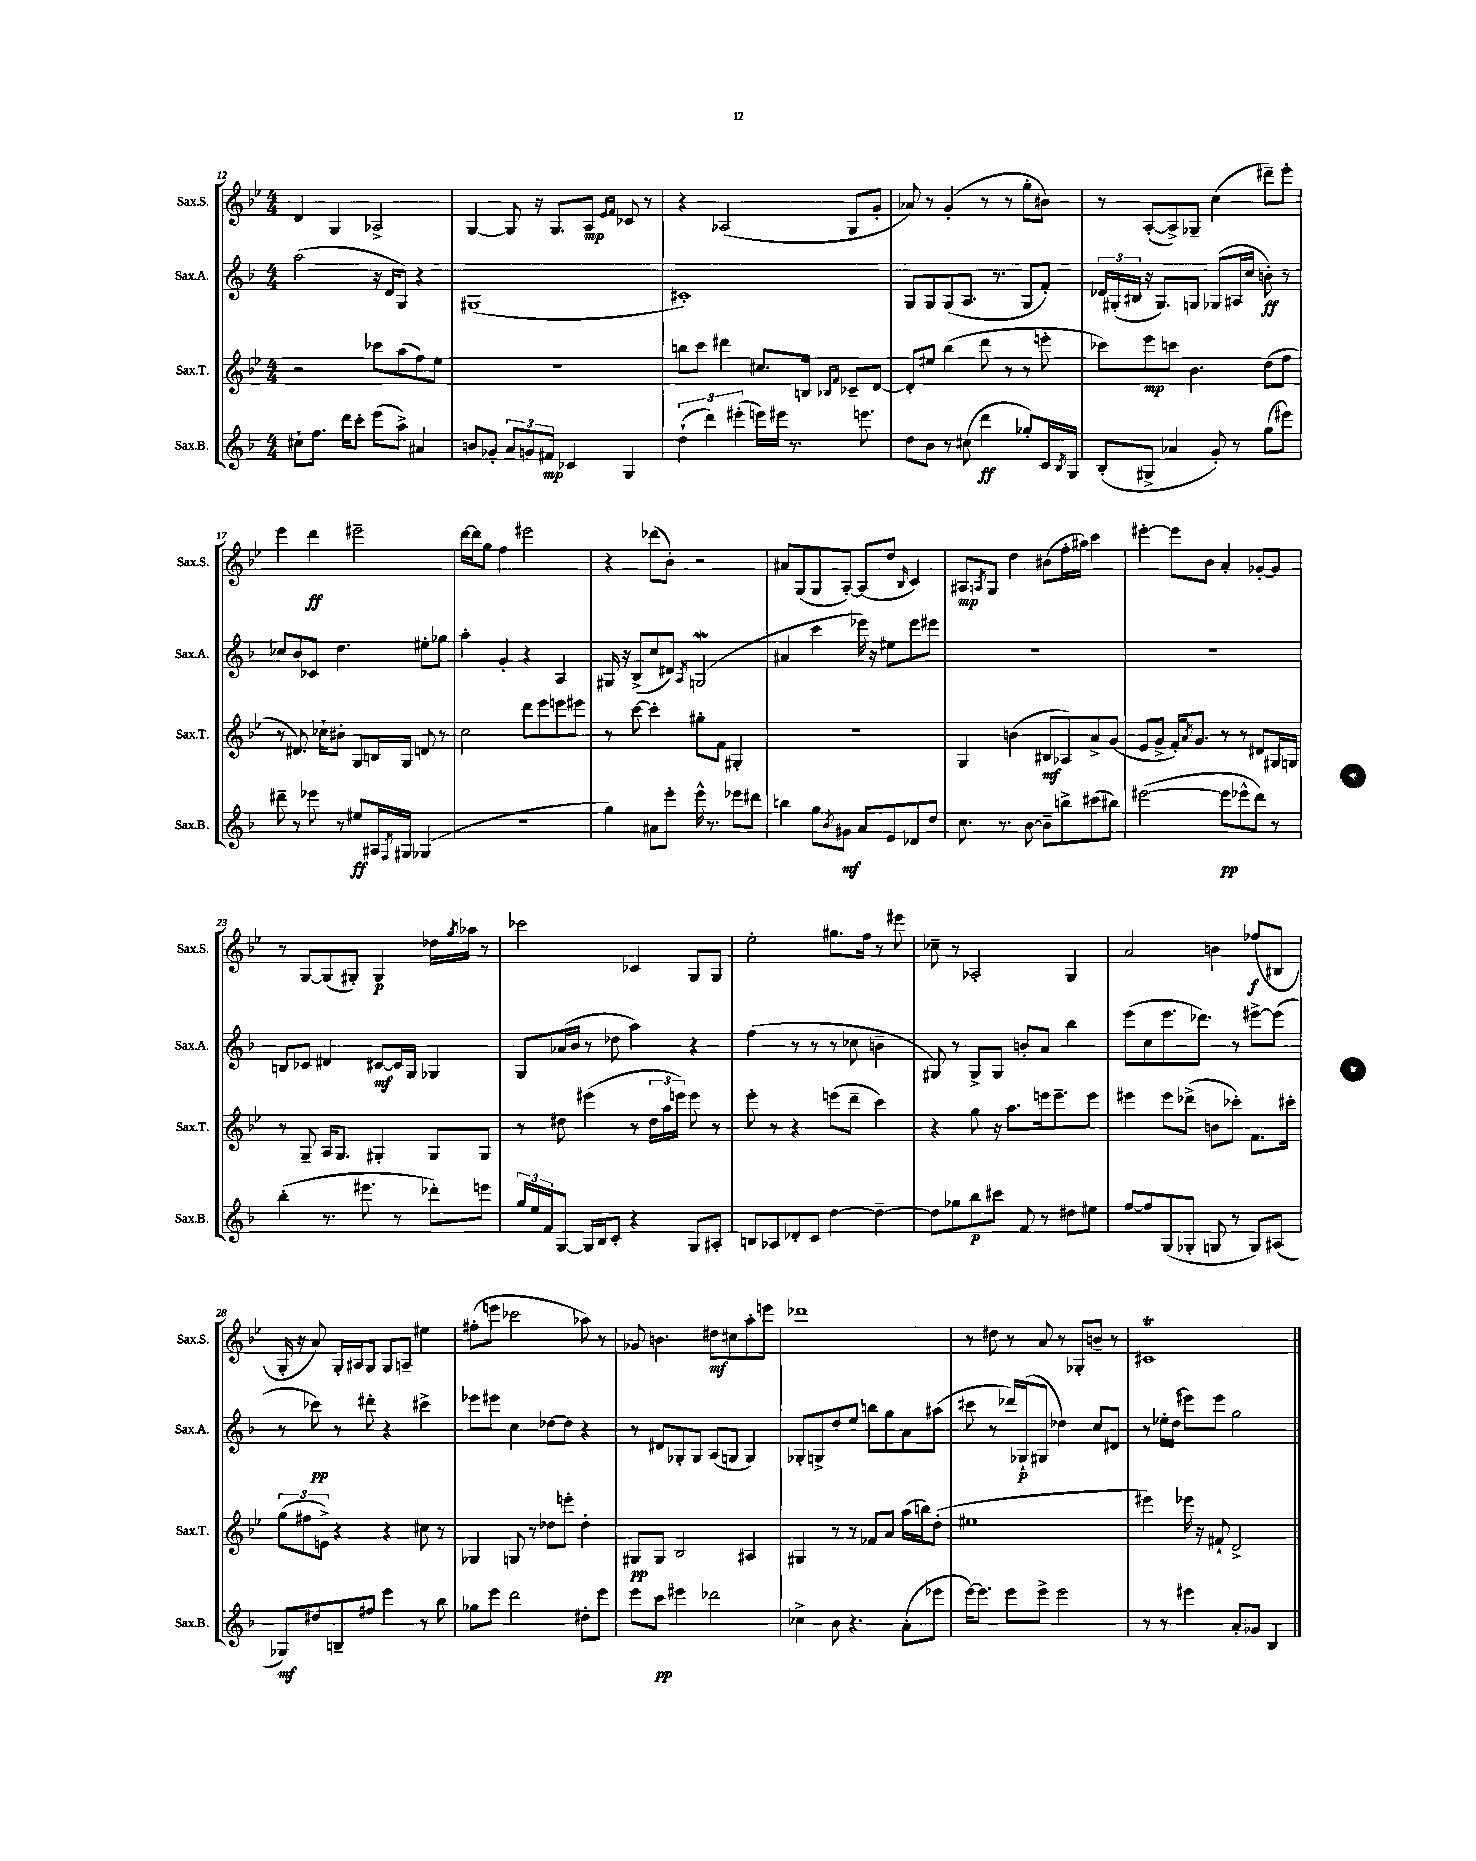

**kern	**kern	**kern	**kern
*staff4	*staff3	*staff2	*staff1
*clefG2	*clefG2	*clefG2	*clefG2
*k[b-]	*k[b-e-]	*k[b-]	*k[b-e-]
*M4/4	*M4/4	*M4/4	*M4/4
8cc#`	2r	(2aa	4d
8.ff	.	.	.
.	.	.	4G
16ddd	.	.	.
8ccc'	.	.	.
(8eee	8ccc-	16r	2A-^
.	.	16d	.
8aa^)	(8aa	8G)	.
4a#	8ff)	4r	.
.	8ee-	.	.
=	=	=	=
8b	1r	(1G#	[4G
8g-'	.	.	.
12a	.	.	8G]
12g	.	.	.
.	.	.	16r
12f#	.	.	.
.	.	.	8.G
4c-	.	.	.
.	.	.	8A
.	.	.	16qqe-
.	.	.	16qqf
4G	.	.	8c-
.	.	.	8r
=	=	=	=
(6dd`	8bb	1c#')	4r
.	8ccc	.	.
6ddd)	.	.	.
.	4ddd#	.	(2A-
(6eee#'	.	.	.
16eee)	8.cc#	.	.
16eee#	.	.	.
8.r	.	.	.
.	16B	.	.
.	16qqB-	.	.
.	16qqf	.	.
.	8c-~	.	8G
8.eee	.	.	.
.	[8d	.	8g'
=	=	=	=
8dd	8d']	8G	8a-)
8b-	8ee#	8G	8r
8r	(4bb-	(8G	(4g'
(8cc#	.	8.A	.
4ddd	8ddd	.	8r
.	.	8.r	.
.	8r	.	8r
8gg-')	8r	8G	8gg'
16c	8eee'	8f')	8b#)
8qB-	.	.	.
16G	.	.	.
=	=	=	=
(8B-'	8ccc-)	24d-	8r
.	.	(24G#'	.
.	.	24B#	.
8G#^	8eee-	16r	([8A'
.	.	8.G#)	.
4a-	8ccc	.	8A^])
.	4.b-	8G	8G-~
8g')	.	(8G-	(4cc
8r	.	16A#	.
.	.	16cc	.
(8gg	(8dd	8b')	8ddd#~)
8eee#)	8ff	8r	8eee-'
=	=	=	=
8ddd#~	8r	8cc-	4eee-
8r	8.d#)	8b-	.
8eee-	.	8c-	4ddd
.	16cc-`	.	.
8r	8b#'	4.dd	.
8ee#	8G	.	2eee#~
16A#	16B	.	.
8qF	.	.	.
16G#	16G	.	.
(4G-	8d	8ee#'	.
.	8r	8gg-	.
=	=	=	=
1r	2cc	4aa'	[16ddd
.	.	.	16ddd]
.	.	.	8gg
.	.	4g'	4ff
.	8ddd	4r	2eee#
.	8eee-	.	.
.	8eee	4A	.
.	8eee#	.	.
=	=	=	=
4gg)	8r	16G#	4r
.	.	16r	.
.	[8ccc	(8B-^	.
8a#	4ccc']	8cc	(8ddd-
8eee'	.	8d#)	8b-')
.	.	8qA	.
16eee^^	8gg#'	(2G	2r
8.r	.	.	.
.	8f	.	.
8eee-	4G#'	.	.
8ddd#	.	.	.
=	=	=	=
4bb	1r	4a#	8a#
.	.	.	(8G
8gg	.	4ccc	8G
8qb-	.	.	.
8g#	.	.	[8A')
8a	.	16eee-)	(8A]
.	.	16r	.
8e	.	8ee#	8dd
.	.	.	16qqB-
8d-	.	8eee-	4c)
8dd	.	8eee#	.
=	=	=	=
8.cc	4G	1r	8A#
.	.	.	8qA
.	.	.	8G
8.r	.	.	.
.	(4b	.	4dd
[8b-	.	.	.
8b-~]	8B#	.	(8b#
8bb^	8A-)	.	16ff'
.	.	.	16aa#)
(8ccc#	8a^	.	4ccc
8bb#)	(8g	.	.
=	=	=	=
([2eee#	8e-	1r	[4eee#'
.	8g^	.	.
.	16f')	.	8eee#]
.	8qa	.	.
.	8.g	.	.
.	.	.	8b-
8eee#]	8r	.	4a'
8eee-^^	8r	.	.
8ddd)	8d#	.	[8g-'
8r	16G#	.	8g-]
.	16G	.	.
=	=	=	=
(4bb-'	8r	8B	8r
.	8G~	8c-	[8G
8.r	16A	4d#	(8G]
.	8.G	.	.
.	.	.	8G#')
8.eee#	.	.	.
.	4G#'	[8c#	4G#
8r	.	16c#]	.
.	.	16G	.
8ddd-')	8G#	4G-	16dd-
.	.	.	8qgg
.	.	.	16aa-
8eee	8G#	.	8r
=	=	=	=
24gg	8r	8G	2ccc-
24ee	.	.	.
24f	.	.	.
[8G	8dd#	(16a-	.
.	.	16b-	.
16G]	(4eee#	8r	.
16B-	.	.	.
8c'	.	8dd-	.
4r	8r	4aa)	4c-
.	24dd#	.	.
.	24aa	.	.
.	24eee)	.	.
8G	8eee	4r	8G
8A#'	8r	.	8G
=	=	=	=
8B	8eee-'	(4ff	2ee-'
8A-	8r	.	.
8d-'	4r	8r	.
8c	.	8r	.
[4dd	(8eee	8r	8.gg#
.	8ddd~	8cc-	.
.	.	.	16ff
4dd~_	4ccc)	4b~	8r
.	.	.	8eee#
=	=	=	=
8dd]	4r	8G#)	8cc-~
8gg-	.	8r	8r
8bb-	8gg	8G#^	2A-'
8ccc#	16r	8G#	.
.	8.aa	.	.
8f	.	8b'	.
8r	16eee	8a	.
.	8.eee~	.	.
8dd#	.	4bb-	4G
8ee#	8eee	.	.
=	=	=	=
[8ff	4eee#	(8eee	2a
8ff]	.	8cc	.
(8G	8eee#	8.eee	.
8G-'	(8ddd-^	.	.
.	.	8.ddd-)	.
8G	8b	.	4b
8r	8ccc-')	8r	.
8G)	8.f	[8eee#^	(8ff-
(8A#	.	(8eee#]	8B#
.	16ccc#'	.	.
=	=	=	=
8G-)	(12gg	8r	16G'
.	.	.	16r
.	12ff#	.	.
8dd#	.	8ccc-)	8a)
.	12e^)	.	.
8B~	4r	8r	16G'
.	.	.	16A#
8ff#	.	8ddd#'	8G
4eee	4r	4r	8G
.	.	.	8A~
8r	8cc#	4ccc#^	4ee#
8bb-	8r	.	.
=	=	=	=
8gg-	4G-	8eee-	(8ff#'
8eee	.	8eee#	8eee
2ddd	8G	4cc	2ccc-
.	8r	.	.
.	8dd-	[8dd-	.
.	8eee'	8dd-]	.
8dd#'	4dd-'	4r	8aa-)
8eee	.	.	8r
=	=	=	=
8eee	8G#	8r	8g-
8ccc	8G#	8d#	4.b
4eee#	2B-	8G-'	.
.	.	8G-	.
2ddd-	.	(8A	8dd#
.	.	8G	8cc#
.	4A#	4G)	8aa'
.	.	.	8eee
=	=	=	=
4cc-^	4G#	8G-'	1ddd-
.	.	8G^	.
8b-	8r	8dd	.
4.r	8r	8ee	.
.	8f-	8bb	.
.	8a	8gg	.
(8a'	(16aa	8a	.
.	16bb)	.	.
8eee-	(8dd'	(8aa#	.
=	=	=	=
[16eee)	1ee#	8ccc#	8r
8.eee]	.	.	.
.	.	8r	8dd#
8eee	.	16ddd-)	8r
.	.	(16G-`	.
8eee^	.	8G#	8a
2eee	.	4dd-)	8r
.	.	.	8G-'
.	.	8cc	8b~
.	.	8d#	8r
=	=	=	=
8r	4eee#)	8r	1c#
8r	.	16ee-'	.
.	.	(16dd	.
4eee#	16eee-	8eee#)	.
.	16r	.	.
.	8f#`	8eee#	.
8a'	2d^	2gg	.
8g-	.	.	.
4B-	.	.	.
==	==	==	==
*-	*-	*-	*-
